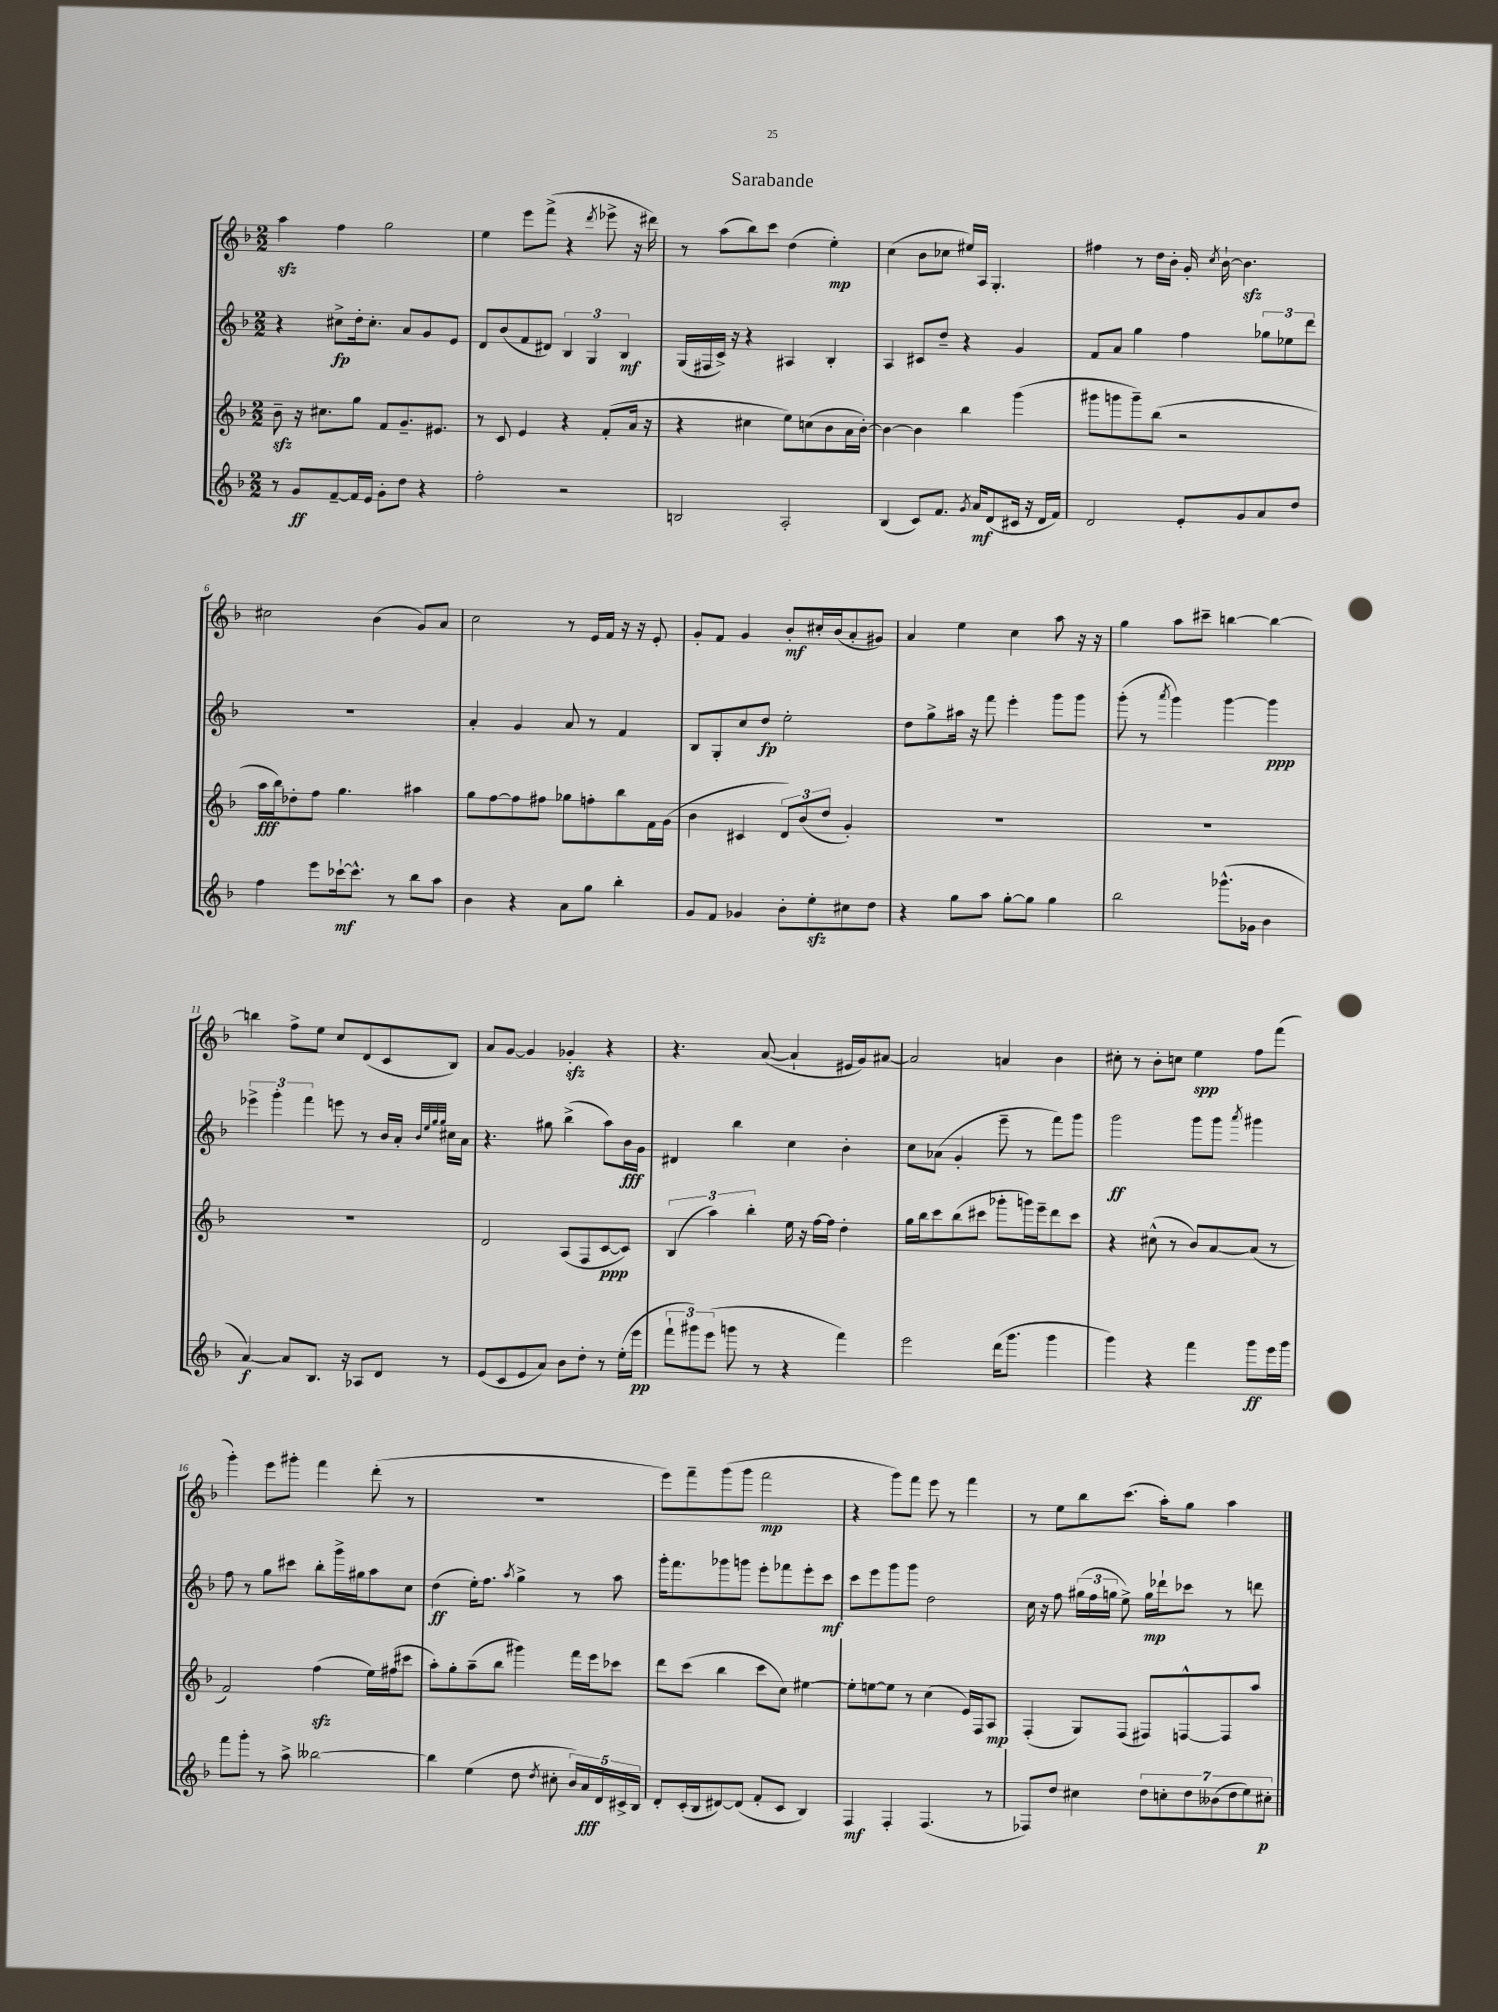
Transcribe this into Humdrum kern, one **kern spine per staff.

**kern	**kern	**kern	**kern
*staff4	*staff3	*staff2	*staff1
*clefG2	*clefG2	*clefG2	*clefG2
*k[b-]	*k[b-]	*k[b-]	*k[b-]
*M2/2	*M2/2	*M2/2	*M2/2
8r	8b-~	4r	4aa
8g	16r	.	.
.	8.cc#	.	.
[8f~	.	8cc#^	4ff
16f]	8gg	16dd'	.
16e	.	8.cc#'	.
8g'	8f	.	2gg
8dd	8.g~	8a	.
4r	.	8g	.
.	8.e#	.	.
.	.	8e	.
=	=	=	=
2ff'	8r	8d	4ee
.	8c	(8b-	.
.	4e	8f	8eee
.	.	8d#)	(8fff^
2r	4r	6B-	4r
.	.	6G	.
.	.	.	8qddd
.	(8f'	.	8eee-^
.	.	6B-	.
.	16a	.	16r
.	16r	.	16ddd#)
=	=	=	=
2B	4r	(16G	8r
.	.	16F#	.
.	.	16c^)	(8aa
.	.	16r	.
.	4cc#	4r	8bb-)
.	.	.	8ccc
2A'	8ee)	4A#	(4dd
.	(8cc	.	.
.	8b-	4B-'	4ee')
.	16a	.	.
.	[16b-')	.	.
=	=	=	=
(4B-	4b-_	4A	(4cc
8c)	4b-]	8c#	8b-
8.f	.	8dd~	8cc-
.	4bb-	4r	16ee#)
8qg	.	.	.
16a	.	.	16A
(8d	.	.	4.G'
16c#	(4ggg	4g	.
16r	.	.	.
16d	.	.	.
16f)	.	.	.
=	=	=	=
2d	8ggg#	8f	4ff#
.	8ggg	8a	.
.	8ggg~)	4gg	8r
.	(8bb-	.	16dd
.	.	.	16b-'
8e'	2r	4ff	16g'
.	.	.	8qcc
.	.	.	[16b-`
8g	.	.	4.b-]
8a	.	12gg-	.
.	.	12ee-	.
8dd	.	.	.
.	.	12ddd	.
=	=	=	=
4ff	16aa	1r	2cc#
.	16bb-)	.	.
.	8dd-'	.	.
8eee	8ff	.	.
[16ccc-`	4.gg	.	.
8.ccc-^^]	.	.	.
.	.	.	(4b-
8r	.	.	.
8bb-	4aa#	.	8g)
8aa	.	.	8a
=	=	=	=
4b-	8gg	4a'	2cc
.	[8ff	.	.
4r	8ff]	4g	.
.	8ff#	.	.
8a	8gg-	8a	8r
8gg	8ff'	8r	16e
.	.	.	16f
4bb-'	8bb-	4f	16r
.	.	.	16r
.	16f	.	8e'
.	(16g	.	.
=	=	=	=
8g	4b-	8B-	8g'
8f	.	8G'	8f
4g-	4c#	8cc	4g
.	.	8dd	.
8b-'	12d)	2ee'	8b-'
.	(12b-	.	.
8ee'	.	.	16cc#'
.	12dd	.	.
.	.	.	(16b-
8cc#	4g')	.	8a'
8dd	.	.	8g#)
=	=	=	=
4r	1r	8dd	4a
.	.	8gg^	.
8gg	.	16aa#	4ee
.	.	16r	.
8aa	.	8fff	.
[8gg'	.	4eee'	4cc
8gg]	.	.	.
4gg	.	8ggg	8aa
.	.	8ggg	16r
.	.	.	16r
=	=	=	=
2bb-	1r	(8ggg'	4gg
.	.	8r	.
.	.	8qaaa	.
.	.	4ggg)	8aa
.	.	.	8ccc#~
(8.ggg-^^	.	[4ggg	[4bb
16g-	.	.	.
4b-	.	4ggg]	4bb_
=	=	=	=
[4a)	1r	6eee-^	4bb]
.	.	6ggg'	.
8a]	.	.	8ff^
.	.	6fff	.
8.B-	.	.	8ee
.	.	8eee	8cc
16r	.	.	.
8A-	.	8r	(8d
8d	.	16b-	8c
.	.	16a'	.
.	.	32qqb-	.
.	.	32qqee	.
.	.	32qqgg	.
.	.	32qqgg	.
8r	.	16cc#	8B-)
.	.	16a	.
=	=	=	=
(8e	2d	4.r	8a
8c	.	.	[8g
8e	.	.	4g]
8a)	.	8gg#	.
8b-	(8A	(4bb-^	4g-'
8dd'	8F	.	.
8r	[8c	8aa)	4r
(16ee'	8c])	16b-	.
16eee	.	16g	.
=	=	=	=
12fff`	(6B-	4d#	4.r
12ggg#)	.	.	.
(12eee	6aa)	.	.
8ggg	.	4bb-	.
.	6bb-'	.	.
8r	.	.	([8a
4r	16ee	4cc	4a`]
.	16r	.	.
.	[16ff	.	.
.	16ff]	.	.
4fff)	4dd'	4b-'	16e#
.	.	.	16g)
.	.	.	[8a#
=	=	=	=
2eee	16gg	8cc	2a#]
.	16bb-	.	.
.	8ccc	(8a-	.
.	(8bb-	4g'	.
.	8ccc#	.	.
(16ddd	8ggg-'	8eee~	4a
8.ggg	.	.	.
.	16ggg)	8r	.
.	16eee~	.	.
4ggg	8ddd	8fff)	4b-
.	8ccc#	8ggg	.
=	=	=	=
4ggg)	4r	2ggg	8cc#'
.	.	.	8r
4r	(8cc#^^	.	8b-'
.	8r	.	8cc
4fff	8b-)	8ggg	4ee
.	[8a	8ggg	.
.	.	8qaaa	.
8ggg	(8a]	4ggg#	8ff
16eee	8r	.	(8fff
16ggg	.	.	.
=	=	=	=
8fff	2f)	8ff	4ggg')
8ggg'	.	8r	.
8r	.	8gg	8eee
8aa^	.	8ccc#	8ggg#'
[2bb--	(4ff	8bb-'	4fff
.	.	16ggg^	.
.	.	16gg#	.
.	16ee)	8aa	(8ddd'
.	(16ff#	.	.
.	8ccc#	8cc	8r
=	=	=	=
4bb--]	8aa')	(4dd	1r
.	8gg'	.	.
(4ee	(8aa~	16ee')	.
.	.	8.ff	.
.	8bb-	.	.
.	.	8qaa	.
8dd	4ggg#)	4gg^	.
8qdd	.	.	.
8cc#'	.	.	.
20b-)	16fff	8r	.
20a	.	.	.
.	16eee	.	.
20d	.	.	.
.	8ccc-	8aa	.
20c#^	.	.	.
20B-	.	.	.
=	=	=	=
8d'	8ddd	16ggg'	8eee)
.	.	8.fff	.
(16c'	(8ccc	.	8fff~
16B-	.	.	.
[8d#)	4bb-	8ggg-	(8ggg
(8d#]	.	8ggg	8ggg
8f'	8ccc	8eee'	2fff
8c	8cc)	8fff-	.
4B-)	[4ee#	8eee'	.
.	.	8ccc	.
=	=	=	=
4F	8ee#']	8ccc	4r
.	[8ee	8eee	.
4F'	8ee]	8ggg	8ggg)
.	8r	8ggg	8fff
(4.F	(4cc	2dd	8eee
.	.	.	8r
.	16e)	.	4fff
.	16F	.	.
8r	8A	.	.
=	=	=	=
8F-)	(4F'	16cc	8r
.	.	16r	.
8dd	.	8ff	8ee
4cc#	8G)	(24gg#	8bb-
.	.	24ff	.
.	.	24gg	.
.	(8F	8ee^)	(8.ccc
14dd	8F#)	16gg	.
.	.	16ddd-`	16aa')
14cc'	.	.	.
.	[8F^^	8ccc-	8gg
14dd	.	.	.
(14b--	.	.	.
.	8F]	8r	4aa
14dd	.	.	.
14ee)	.	.	.
.	8aa	8ddd	.
14cc#'	.	.	.
==	==	==	==
*-	*-	*-	*-
